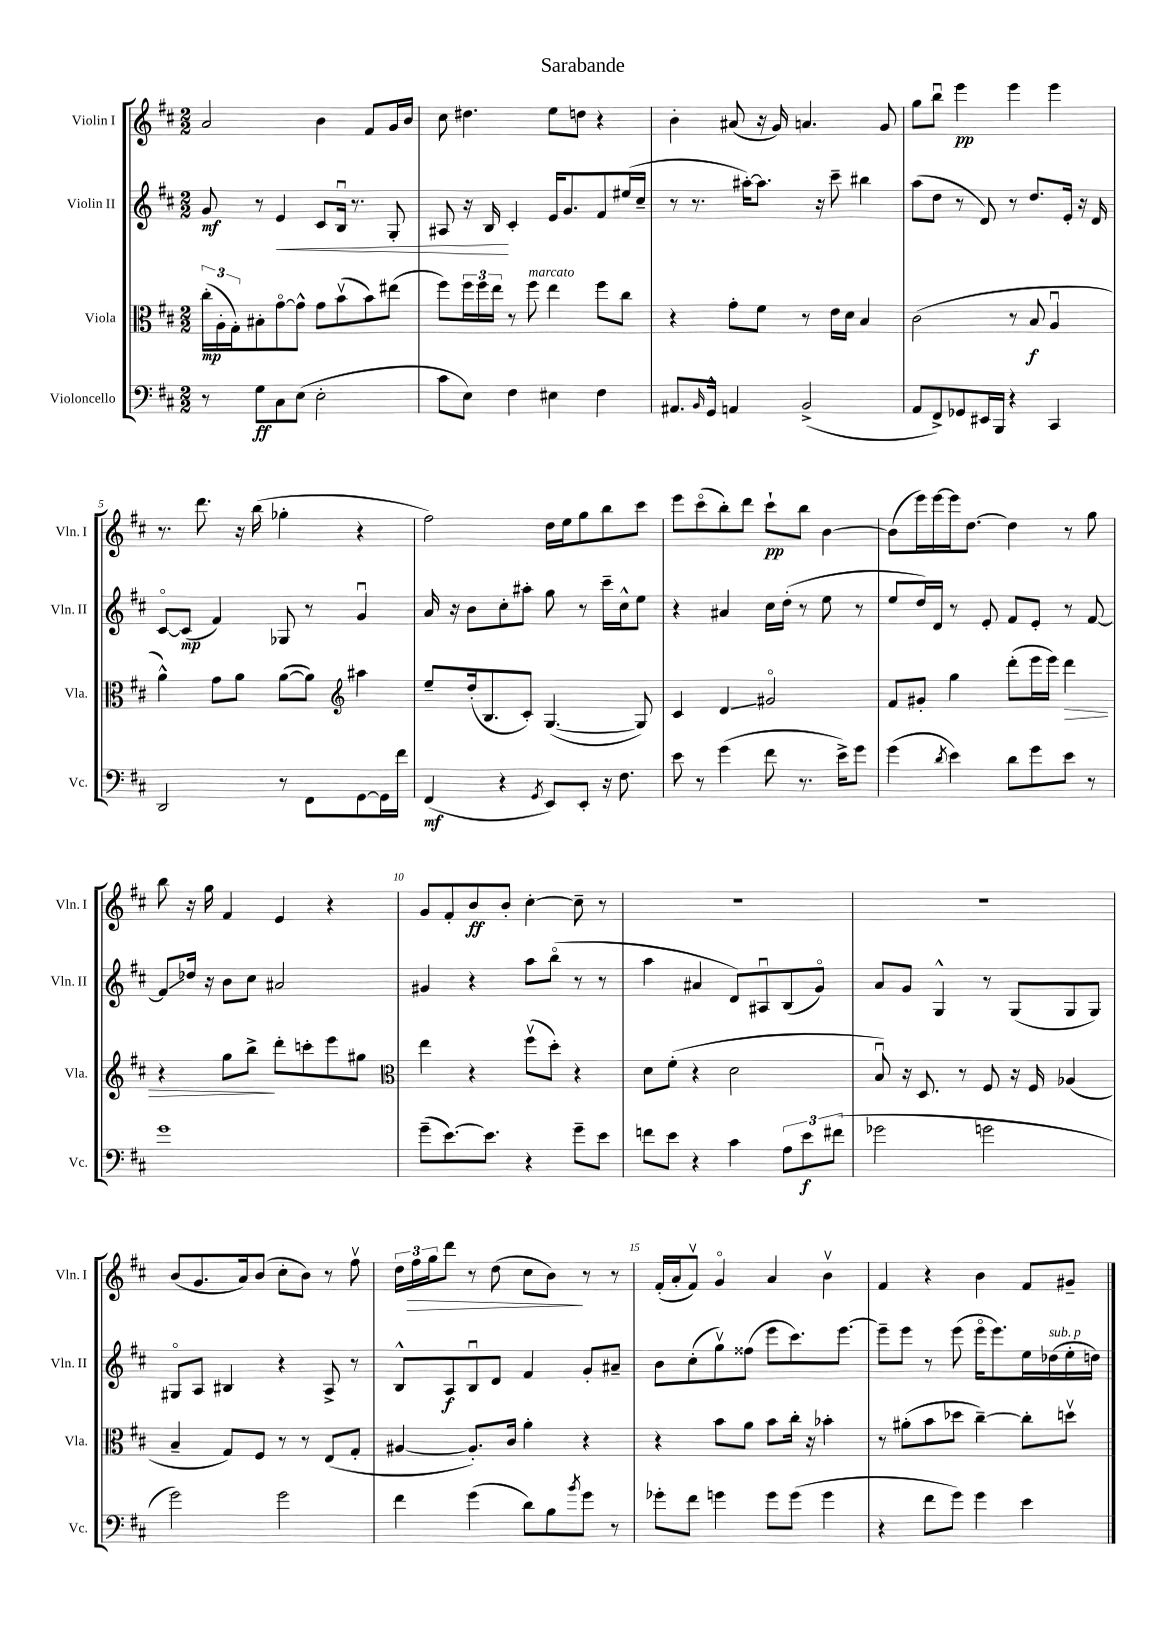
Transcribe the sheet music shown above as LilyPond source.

\header { title = "Sarabande" }
<<
\new StaffGroup <<
\new Staff = "s0" \with { instrumentName = "Violin I" shortInstrumentName = "Vln. I" } {
    \clef treble \key d \major \numericTimeSignature \time 2/2
    a'2 b'4 fis'8 g'16 b'16 |
    cis''8 dis''4. e''8 d''8 r4 |
    b'4-. ais'8( r16 g'16) a'4. g'8 |
    g''8 b''8\downbow e'''4\pp e'''4 e'''4 |
    r8. d'''8. r16 b''16( ges''4-. r4 |
    fis''2) d''16 e''16 g''8 b''8 cis'''8 |
    e'''8 cis'''8\flageolet( b''8-.) d'''8 cis'''8-!\pp b''8 b'4~ |
    b'8( e'''16) e'''16~ e'''16 d''8.~ d''4 r8 g''8 |
    b''8 r16 g''16 fis'4 e'4 r4 |
    g'8 fis'8-. b'8\ff b'8-. cis''4~-. cis''8-- r8 |
    R1 |
    r1 |
    b'8( g'8. a'16) b'8( cis''8-. b'8) r8 fis''8\upbow |
    \tuplet 3/2 { d''16 fis''16\> g''16 } d'''8 r8 d''8( cis''8 b'8\!) r8 r8 |
    fis'16-.( a'16-. fis'8\upbow) g'4\flageolet a'4 b'4\upbow |
    fis'4 r4 b'4 fis'8 gis'8-- \bar "|." |
}
\new Staff = "s1" \with { instrumentName = "Violin II" shortInstrumentName = "Vln. II" } {
    \clef treble \key d \major \numericTimeSignature \time 2/2
    g'8\mf r8 e'4\< cis'8 b16\downbow r8. g8-. |
    ais8 r16 b16\! cis'4-. e'16 g'8. fis'8 eis''16( cis''16-- |
    r8 r8. ais''16~-.) ais''8. r16 cis'''8-- bis''4 |
    a''8( d''8 r8 d'8) r8 d''8. e'16-. r16 d'16 |
    cis'8~\flageolet cis'8\mp( fis'4) ges8 r8 g'4\downbow |
    a'16 r16 b'8 cis''8-. ais''8-. g''8 r8 cis'''16-- cis''16-^ e''8 |
    r4 ais'4 cis''16 d''16-.( r8 e''8 r8 |
    e''8 d''16) d'16 r8 e'8-. fis'8 e'8-. r8 fis'8~ |
    fis'8\glissando des''16 r16 b'8 cis''8 ais'2 |
    gis'4 r4 a''8 b''8\flageolet( r8 r8 |
    a''4 ais'4 d'8) ais8\downbow b8( g'8\flageolet) |
    a'8 g'8 g4-^ r8 g8( g8 g8) |
    gis8\flageolet a8 bis4 r4 a8-> r8 |
    b8-^ a8\f b8\downbow d'8 fis'4 g'8-. ais'8-- |
    b'8 cis''8-.( g''8\upbow) fisis''8( e'''8 cis'''8.) e'''8.~ |
    e'''8-- e'''8 r8 e'''8( e'''16\flageolet e'''8.) e''16 des''16^\markup { \italic "sub. p" }( e''16-. d''16) \bar "|." |
}
\new Staff = "s2" \with { instrumentName = "Viola" shortInstrumentName = "Vla." } {
    \clef alto \key d \major \numericTimeSignature \time 2/2
    \tuplet 3/2 { cis''16-.\mp( a16-. g16-.) } bis8-. g'8~\flageolet g'8-^ g'8 b'8\upbow( b'8) eis''8( |
    fis''8) \tuplet 3/2 { fis''16 fis''16 e''16 } r8 fis''8^\markup { \italic "marcato" } e''4 fis''8 cis''8 |
    r4 g'8-. fis'8 r8 e'16 d'16 b4 |
    cis'2( r8 b8\f a4\downbow |
    a'4-^) g'8 a'8 a'8~( a'8) \clef treble ais''4 |
    e''8-- d''16-.( b8. cis'8-.) g4.~( g8) |
    cis'4 d'4\glissando gis'2\flageolet |
    fis'8 gis'8-. g''4 d'''8-.( e'''16 e'''16) d'''4\> |
    r4 g''8 b''8->\! d'''8-. c'''8-. e'''8 gis''8 |
    \clef alto e''4 r4 fis''8\upbow( d''8-.) r4 |
    d'8 fis'8-.( r4 d'2 |
    b8\downbow) r16 d8. r8 fis8 r16 fis16 aes4( |
    b4-- g8) fis8 r8 r8 e8( g8-. |
    ais4~ ais8.-.) cis'16 a'4-. r4 |
    r4 b'8 a'8 b'8 cis''16-. r16 bes'4-. |
    r8 ais'8-.( b'8 des''8 cis''4~--) cis''8-. d''8\upbow \bar "|." |
}
\new Staff = "s3" \with { instrumentName = "Violoncello" shortInstrumentName = "Vc." } {
    \clef bass \key d \major \numericTimeSignature \time 2/2
    r8 g8\ff cis8 e8( e2-. |
    cis'8 e8) fis4 eis4 fis4 |
    ais,8. \grace { b,16 } g,16-^ a,4 b,2->( |
    a,8 fis,8->) ges,8 eis,16 b,,16 r4 cis,4 |
    d,2 r8 fis,8 g,8~ g,16 fis'16 |
    fis,4\mf( r4 \acciaccatura { g,8 } e,8) e,8-. r16 fis8. |
    e'8 r8 g'4( fis'8 r8. e'16->) g'8 |
    g'4( \acciaccatura { d'8 } e'4) d'8 g'8 e'8 r8 |
    g'1 |
    g'8--( e'8.~) e'8. r4 g'8-- e'8 |
    f'8 e'8 r4 cis'4 \tuplet 3/2 { a8 e'8\f fis'8( } |
    ges'2 g'2 |
    g'2) g'2 |
    fis'4 g'4( d'8) b8 \acciaccatura { b'8 } g'8 r8 |
    ges'8-. fis'8 g'4 g'8 g'8( g'4 |
    r4 fis'8 g'8) g'4 e'4 \bar "|." |
}
>>
>>
\layout { \context { \Score \override BarNumber.break-visibility = ##(#f #t #t) barNumberVisibility = #(every-nth-bar-number-visible 5) } }
